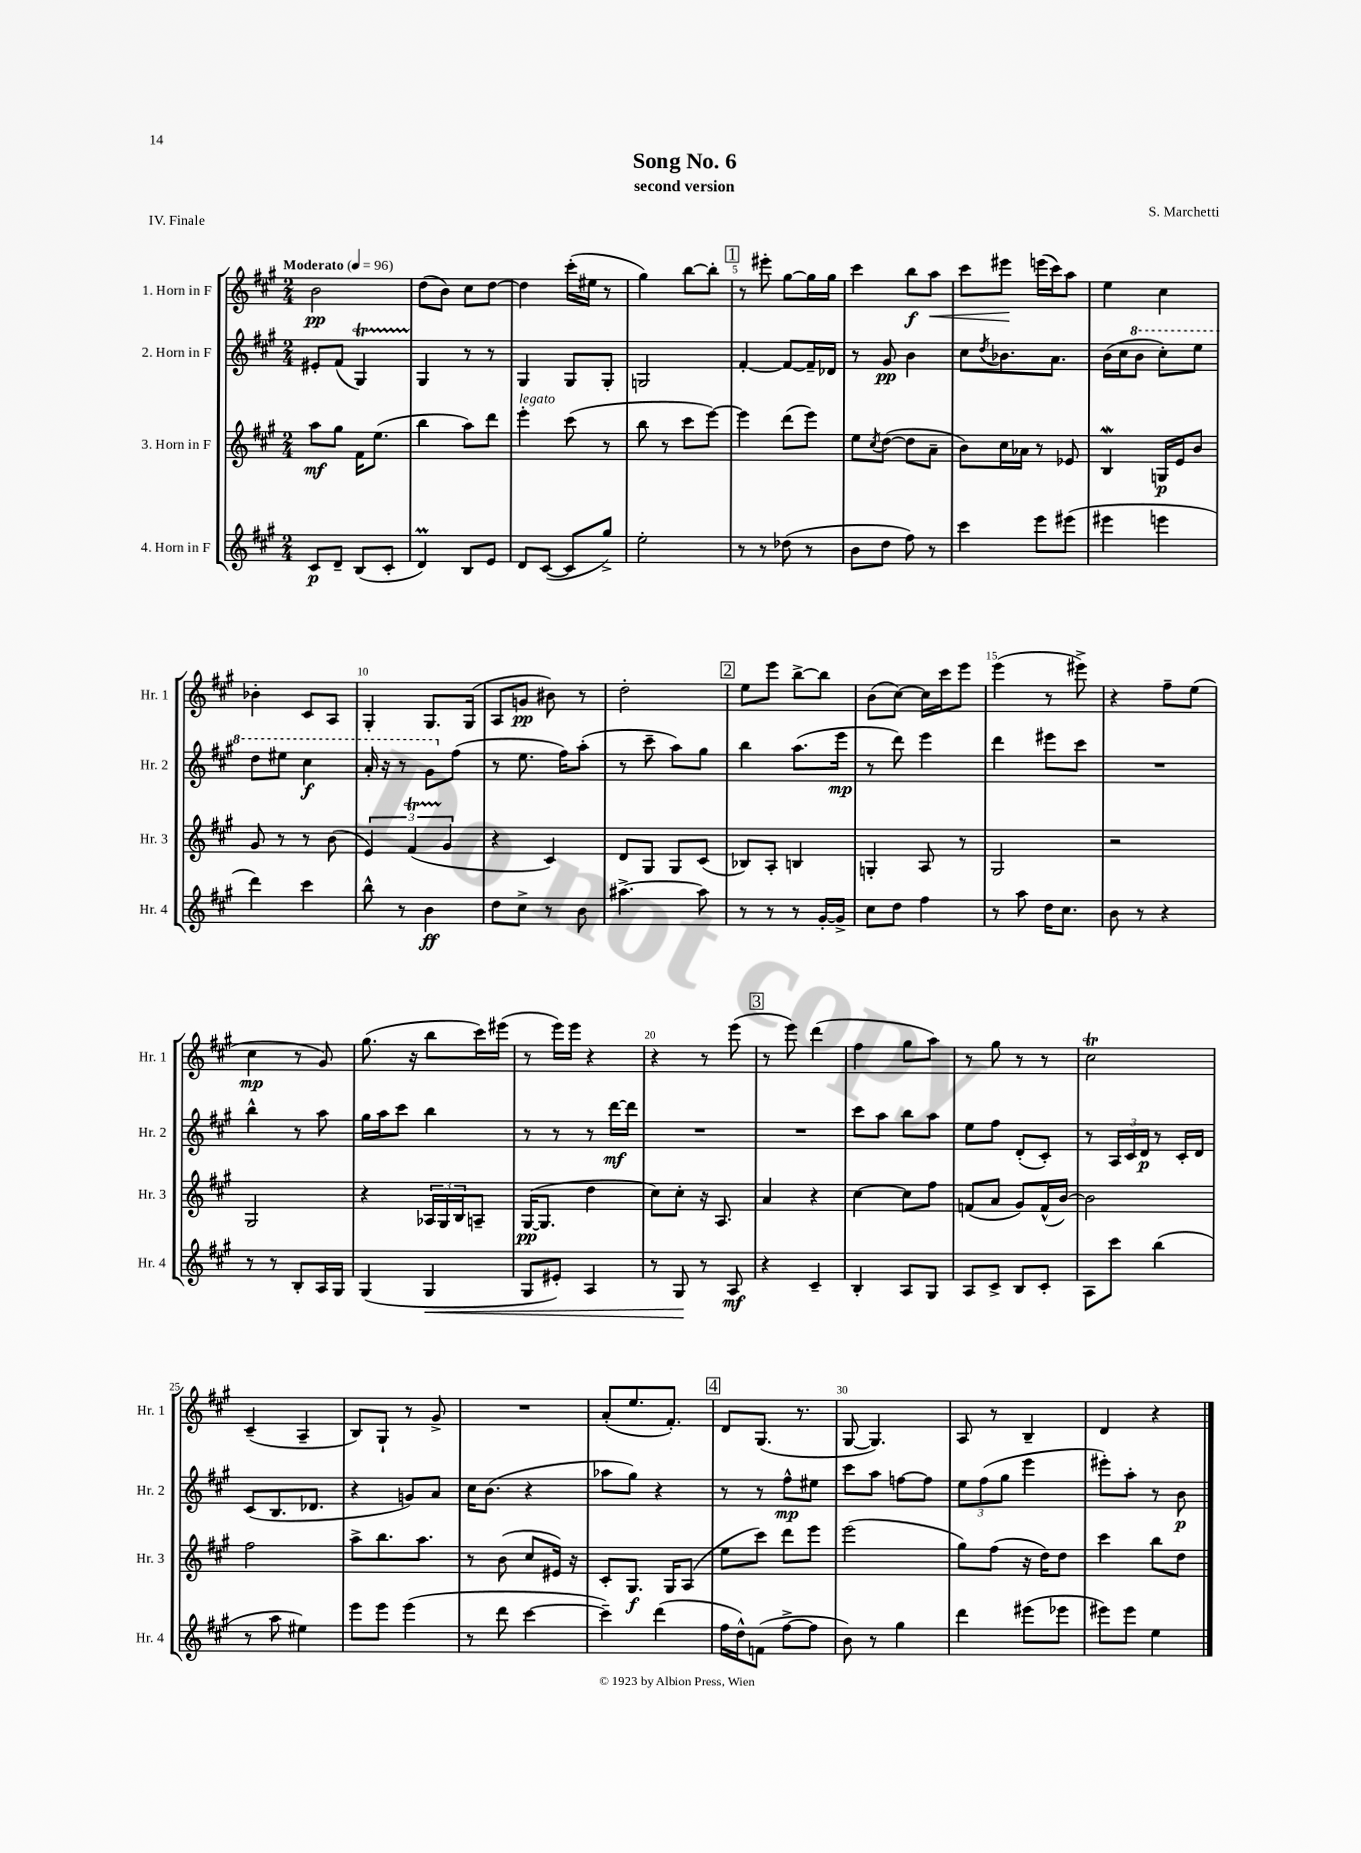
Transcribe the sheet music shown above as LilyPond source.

\header { title = "Song No. 6" composer = "S. Marchetti" subtitle = "second version" piece = "IV. Finale" }
<<
\new StaffGroup <<
\new Staff = "s0" \with { instrumentName = "1. Horn in F" shortInstrumentName = "Hr. 1" } {
    \clef treble \key a \major \numericTimeSignature \time 2/4 \tempo "Moderato" 4 = 96
    b'2\pp |
    d''8( b'8) cis''8 d''8~ |
    d''4 cis'''16-.( eis''16 r8 |
    gis''4) b''8~ b''8-. |
    \mark \markup { \box "1" } r8 eis'''8-. gis''8~ gis''16 gis''16 |
    cis'''4 b''8\f a''8\< |
    cis'''8 eis'''8\! e'''16( cis'''16) a''8 |
    e''4 cis''4 |
    bes'4-. cis'8 a8 |
    gis4-. gis8. gis16( |
    a8 g'8\pp bis'8) r8 |
    d''2-. |
    \mark \markup { \box "2" } e''8 e'''8 b''8~-> b''8 |
    b'8( cis''8~) cis''16 cis'''16 e'''8 |
    e'''4( r8 eis'''8->) |
    r4 fis''8-- e''8( |
    cis''4\mp r8 gis'8) |
    gis''8.( r16 b''8 cis'''16) eis'''16( |
    r8 e'''16) e'''16 r4 |
    r4 r8 e'''8( |
    \mark \markup { \box "3" } r8 e'''8) d'''4( |
    fis''4 gis''8 a''8) |
    r8 gis''8 r8 r8 |
    cis''2\trill |
    cis'4--( a4-- |
    b8) gis8-! r8 gis'8-> |
    R2 |
    a'8-.( e''8. fis'8.-.) |
    \mark \markup { \box "4" } d'8 gis8.( r8. |
    gis8~ gis4.) |
    a8 r8 b4-- |
    d'4 r4 \bar "|." |
}
\new Staff = "s1" \with { instrumentName = "2. Horn in F" shortInstrumentName = "Hr. 2" } {
    \clef treble \key a \major \numericTimeSignature \time 2/4
    eis'8-. fis'8( gis4\startTrillSpan) |
    gis4\stopTrillSpan r8 r8 |
    gis4 gis8 gis8-. |
    g2 |
    \mark \markup { \box "1" } fis'4~-. fis'8~ fis'16-- des'16 |
    r8 gis'8\pp b'4 |
    cis''8 \acciaccatura { d''8 } bes'8. a'8. |
    b'16( cis''16 \ottava #1 b''8 cis'''8-.) e'''8 |
    d'''8 eis'''8 cis'''4\f |
    a''16-. r16 r8 gis''8 \ottava #0 fis''8( |
    r8 e''8. fis''16) a''8-.( |
    r8 cis'''8-- a''8) gis''8 |
    \mark \markup { \box "2" } b''4 a''8.( e'''16\mp |
    r8 d'''8) e'''4 |
    d'''4 eis'''8 cis'''8 |
    R2 |
    b''4-^ r8 a''8 |
    gis''16 a''16 cis'''8 b''4 |
    r8 r8 r8 d'''16~\mf d'''16 |
    R2 |
    \mark \markup { \box "3" } R2 |
    cis'''8 a''8 b''8 a''8 |
    e''8 fis''8 d'8-.( cis'8-.) |
    r8 \tuplet 3/2 { a16 cis'16 d'16\p } r8 cis'16-. d'16 |
    cis'8( b8. des'8. |
    r4 g'8) a'8 |
    cis''16 b'8.( r4 |
    aes''8 gis''8) r4 |
    \mark \markup { \box "4" } r8 r8 fis''8-^\mp eis''8 |
    cis'''8 a''8 f''8~ f''8 |
    \tuplet 3/2 { e''8 fis''8( gis''8 } e'''4 |
    eis'''8-.) a''8-. r8 b'8\p \bar "|." |
}
\new Staff = "s2" \with { instrumentName = "3. Horn in F" shortInstrumentName = "Hr. 3" } {
    \clef treble \key a \major \numericTimeSignature \time 2/4
    a''8\mf gis''8 fis'16 e''8.( |
    b''4 a''8) d'''8 |
    e'''4-.^\markup { \italic "legato" } cis'''8( r8 |
    b''8 r8 cis'''8 e'''8~) |
    \mark \markup { \box "1" } e'''4 d'''8( e'''8) |
    e''8 \acciaccatura { cis''8 } d''8~( d''8 a'8-- |
    b'8) cis''16 aes'16 r8 ees'8 |
    b4\mordent g16\p e'16 b'8 |
    gis'8 r8 r8 b'8( |
    \tuplet 3/2 { e'4) fis'4\startTrillSpan( gis'4\stopTrillSpan } |
    r4 cis'4) |
    d'8 gis8 gis8 cis'8( |
    \mark \markup { \box "2" } bes8) a8-. b4 |
    g4-. a8 r8 |
    gis2 |
    r2 |
    gis2 |
    r4 \tuplet 3/2 { aes16 gis16 b16 } a8-- |
    gis16~\pp( gis8. d''4 |
    cis''8) cis''8-. r16 a8. |
    \mark \markup { \box "3" } a'4 r4 |
    cis''4~ cis''8 fis''8 |
    f'8( a'8 gis'8) f'16-^( b'16~) |
    b'2 |
    fis''2 |
    a''8-> b''8. a''8. |
    r8 b'8( cis''8 eis'16) r16 |
    cis'8-. gis8.\f gis16 a8( |
    \mark \markup { \box "4" } e''8 cis'''8) d'''8 e'''8 |
    e'''2( |
    gis''8) fis''8( r16 d''16) d''8 |
    cis'''4 b''8 d''8 \bar "|." |
}
\new Staff = "s3" \with { instrumentName = "4. Horn in F" shortInstrumentName = "Hr. 4" } {
    \clef treble \key a \major \numericTimeSignature \time 2/4
    cis'8\p d'8-- b8( cis'8-. |
    d'4\prall) b8 e'8 |
    d'8 cis'8~( cis'8 gis''8->) |
    e''2-. |
    \mark \markup { \box "1" } r8 r8 des''8( r8 |
    b'8 d''8 fis''8) r8 |
    cis'''4 e'''8 eis'''8( |
    eis'''4 e'''4 |
    d'''4) cis'''4 |
    b''8-^ r8 b'4\ff |
    d''8 cis''8-> r8 b'8 |
    ais''4.~-> ais''8 |
    \mark \markup { \box "2" } r8 r8 r8 gis'16~-. gis'16-> |
    cis''8 d''8 fis''4 |
    r8 a''8 d''16 cis''8. |
    b'8 r8 r4 |
    r8 r8 b8-. a16 gis16 |
    gis4( gis4\< |
    gis8 eis'8-.) a4 |
    r8 gis8\! r8 a8\mf |
    \mark \markup { \box "3" } r4 cis'4-- |
    b4-. a8 gis8 |
    a8 cis'8-> b8 cis'8-. |
    a8 cis'''8 b''4( |
    r8 a''8 eis''4) |
    e'''8 e'''8 e'''4( |
    r8 d'''8 cis'''4~ |
    cis'''4--) d'''4( |
    \mark \markup { \box "4" } fis''16 d''16-^) f'8( fis''8~-> fis''8 |
    b'8) r8 gis''4 |
    d'''4 eis'''8( ees'''8 |
    eis'''8) eis'''8 e''4 \bar "|." |
}
>>
>>
\layout { \context { \Score \override BarNumber.break-visibility = ##(#f #t #t) barNumberVisibility = #(every-nth-bar-number-visible 5) } }
